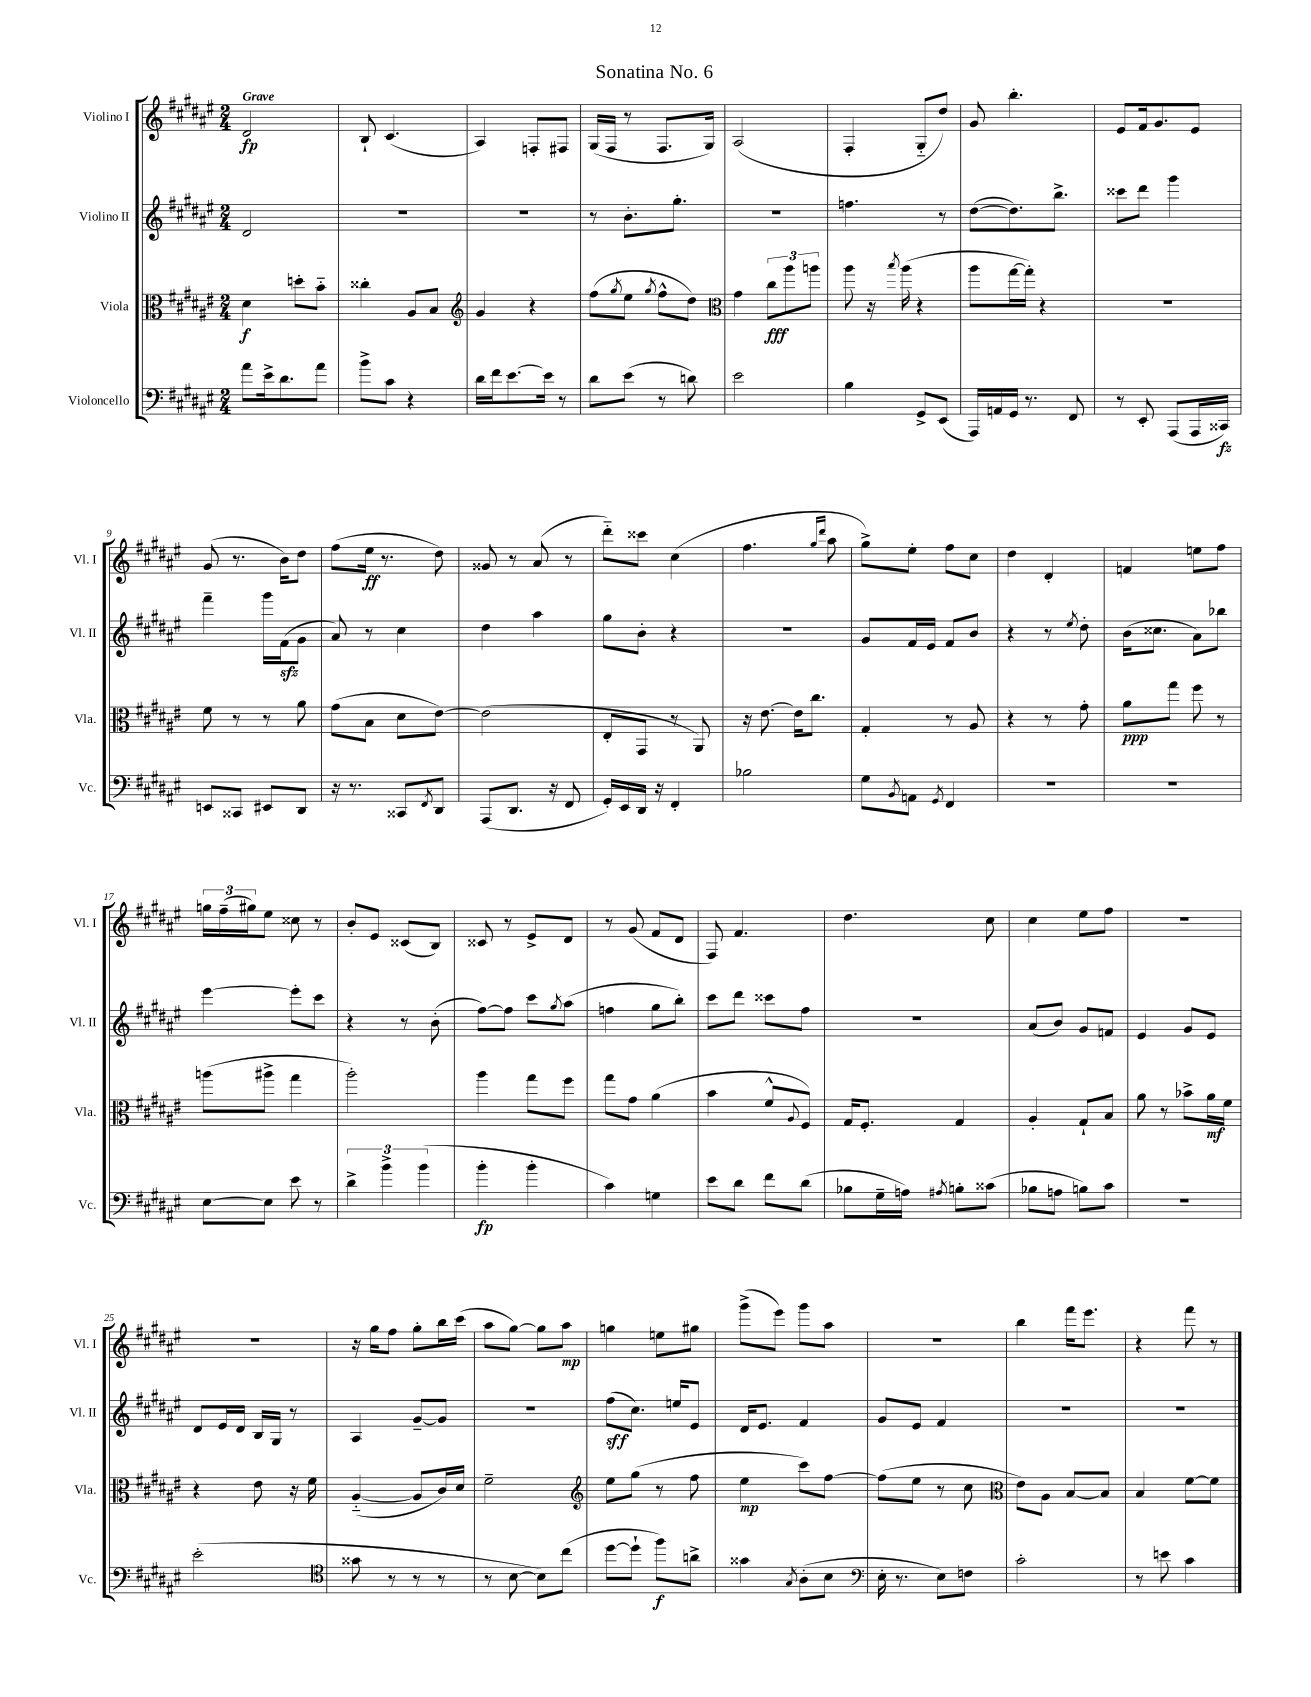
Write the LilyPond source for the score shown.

\header { title = "Sonatina No. 6" }
<<
\new StaffGroup <<
\new Staff = "s0" \with { instrumentName = "Violino I" shortInstrumentName = "Vl. I" } {
    \clef treble \key fis \major \numericTimeSignature \time 2/4 \tempo "Grave"
    dis'2\fp |
    b8-! cis'4.( |
    ais4) f8-. fis8 |
    gis16( fis16 r8 fis8. gis16) |
    ais2( |
    fis4-. gis8-_ dis''8) |
    gis'8 b''4.-. |
    eis'8 fis'16 gis'8. eis'8 |
    gis'8( r8. b'16) dis''8 |
    fis''8( eis''16\ff r8. dis''8) |
    gisis'8 r8 ais'8( r8 |
    dis'''8-_) cisis'''8 cis''4( |
    fis''4. \grace { gis''16 dis'''16 } ais''8 |
    gis''8->) eis''8-. fis''8 cis''8 |
    dis''4 dis'4-. |
    f'4 e''8 fis''8 |
    \tuplet 3/2 { g''16 fis''16--( gis''16) } eis''8 cisis''8 r8 |
    b'8-. eis'8 cisis'8( b8) |
    cisis'8 r8 eis'8-> dis'8 |
    r8 gis'8( fis'8 dis'8 |
    fis8) fis'4. |
    dis''4. cis''8 |
    cis''4 eis''8 fis''8 |
    r2 |
    R2 |
    r16 gis''16 fis''8 gis''8-. b''16 cis'''16( |
    ais''8 gis''8~) gis''8 ais''8\mp |
    g''4 e''8 gis''8 |
    gis'''8->( eis'''8) gis'''8 ais''8 |
    R2 |
    b''4 fis'''16 eis'''8. |
    r4 fis'''8 r8 \bar "|." |
}
\new Staff = "s1" \with { instrumentName = "Violino II" shortInstrumentName = "Vl. II" } {
    \clef treble \key fis \major \numericTimeSignature \time 2/4
    dis'2 |
    R2 |
    R2 |
    r8 b'8.-. gis''8.-. |
    r2 |
    f''4. r8 |
    dis''8~( dis''8.) b''8.-> |
    cisis'''8 dis'''8 gis'''4 |
    fis'''4-- gis'''16 fis'16\sfz( gis'8 |
    ais'8) r8 cis''4 |
    dis''4 ais''4 |
    gis''8 b'8-. r4 |
    R2 |
    gis'8 fis'16 eis'16 fis'8 b'8 |
    r4 r8 \acciaccatura { eis''8 } dis''8-. |
    b'16( cisis''8. ais'8) bes''8 |
    eis'''4~ eis'''8-. cis'''8 |
    r4 r8 b'8-.( |
    fis''8~) fis''8 cis'''8 \acciaccatura { gis''8 } ais''8( |
    f''4 gis''8 b''8-.) |
    cis'''8 dis'''8 cisis'''8 fis''8 |
    R2 |
    ais'8( b'8) gis'8 f'8 |
    eis'4 gis'8 eis'8 |
    dis'8 eis'16 dis'16 b16 gis16 r8 |
    ais4 gis'8~-- gis'8 |
    r2 |
    fis''8\sff( cis''8.) e''16 eis'8 |
    dis'16 eis'8. fis'4 |
    gis'8 eis'8 fis'4 |
    R2 |
    R2 \bar "|." |
}
\new Staff = "s2" \with { instrumentName = "Viola" shortInstrumentName = "Vla." } {
    \clef alto \key fis \major \numericTimeSignature \time 2/4
    dis'4\f d''8-. b'8-_ |
    cisis''4-. ais8 b8 |
    \clef treble gis'4 r4 |
    fis''8( \acciaccatura { gis''8 } eis''8 \acciaccatura { gis''8 } fis''8-^ dis''8) |
    \clef alto gis'4 \tuplet 3/2 { cis''8\fff ais''8 a''8 } |
    ais''8 r16 \acciaccatura { b''8 } ais''16( r4 |
    ais''8 gis''16~ gis''16-.) r4 |
    r2 |
    fis'8 r8 r8 ais'8 |
    gis'8( b8 dis'8 eis'8~) |
    eis'2( |
    eis8-. gis,8 r8 ais,8) |
    r16 eis'8.~ eis'16 cis''8. |
    gis4-. r8 ais8 |
    r4 r8 gis'8-. |
    ais'8\ppp gis''8 fis''8 r8 |
    a''8( ais''8-> gis''4 |
    ais''2-.) |
    ais''4 gis''8 fis''8 |
    gis''8 gis'8 ais'4( |
    b'4 fis'8-^ \appoggiatura { ais8 } fis8) |
    gis16 fis8.-. gis4 |
    ais4-. gis8-! b8 |
    ais'8 r8 bes'8-> ais'16\mf fis'16 |
    r4 eis'8 r16 fis'16 |
    ais4~-_( ais8 cis'16) dis'16 |
    fis'2-- |
    \clef treble eis''8 gis''8( r8 fis''8 |
    eis''4\mp cis'''8) fis''8~ |
    fis''8( eis''8 r8 cis''8 |
    \clef alto eis'8) ais8 b8~ b8 |
    b4 fis'8~ fis'8 \bar "|." |
}
\new Staff = "s3" \with { instrumentName = "Violoncello" shortInstrumentName = "Vc." } {
    \clef bass \key fis \major \numericTimeSignature \time 2/4
    ais'8 eis'16-> dis'8. ais'8 |
    b'8-> cis'8 r4 |
    dis'16 fis'16 eis'8.~ eis'16 r8 |
    dis'8 eis'8( r8 d'8) |
    eis'2 |
    b4 gis,8-> eis,8( |
    ais,,16) a,16 gis,16 r8. fis,8 |
    r8 eis,8-. ais,,8( ais,,16 cisis,16\fz) |
    e,8 cisis,8 eis,8 dis,8 |
    r16 r8. cisis,8 \acciaccatura { fis,8 } dis,8 |
    ais,,8( dis,8. r16 fis,8 |
    gis,16-.) eis,16 dis,16 r16 fis,4-. |
    bes2 |
    gis8 \acciaccatura { b,8 } a,8 \acciaccatura { gis,8 } fis,4 |
    R2 |
    R2 |
    eis8~ eis8 eis'8 r8 |
    \tuplet 3/2 { dis'4-> b'4-> b'4( } |
    b'4-.\fp b'4-. |
    cis'4) g4 |
    eis'8 dis'8 fis'8 dis'8( |
    bes8 gis16-- a16) \acciaccatura { ais8 } b8-. cisis'8( |
    bes8 a8 b8) cis'8 |
    R2 |
    eis'2-.( |
    \clef tenor gisis'8 r8 r8 r8 |
    r8 b8~ b8) cis''8( |
    dis''8~ dis''8-! fis''8\f) a'8-> |
    gisis'4 \acciaccatura { gis8 } ais8-.( b8 |
    \clef bass eis16-. r8. eis8) f8 |
    cis'2-. |
    r8 e'8 cis'4 \bar "|." |
}
>>
>>
